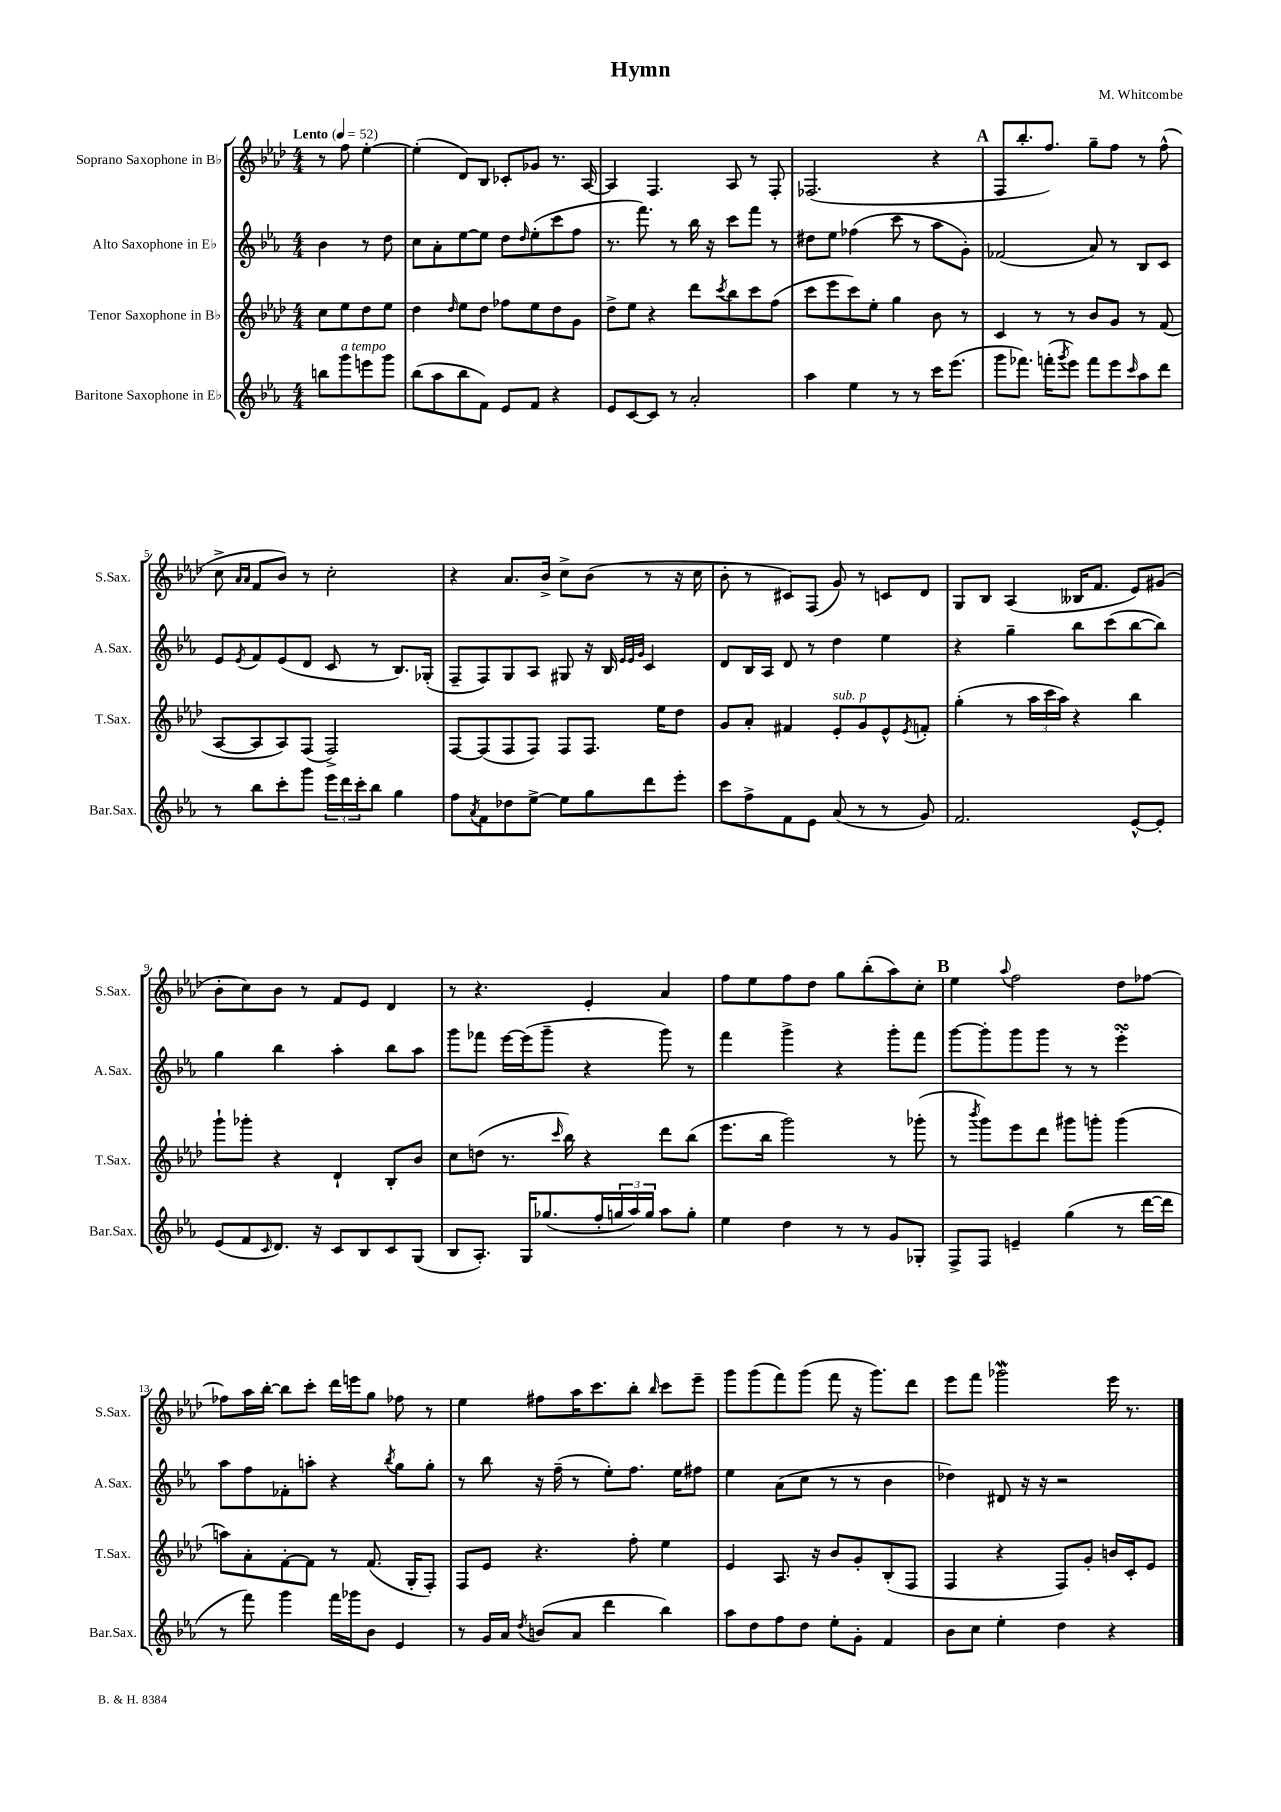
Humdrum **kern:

**kern	**kern	**kern	**kern
*staff4	*staff3	*staff2	*staff1
*clefG2	*clefG2	*clefG2	*clefG2
*k[b-e-a-]	*k[b-e-a-d-]	*k[b-e-a-]	*k[b-e-a-d-]
*M4/4	*M4/4	*M4/4	*M4/4
*MM52	*MM52	*MM52	*MM52
8bb	8cc	4b-	8r
8ggg	8ee-	.	8ff
8eee	8dd-	8r	[4ee-'
8ggg	8ee-	8dd	.
=	=	=	=
(8bb-	4dd-	8cc	(4ee-']
8aa-	.	8a-'	.
.	16qqdd-	.	.
8bb-	8ee-	[8ee-	8d-)
8f)	8dd-	8ee-]	8B-
8e-	8ff-	8dd	8c-'
.	.	16qqdd	.
8f	8ee-	(8ee-'	8g-
4r	8dd-	8ccc	8.r
.	8g	8ff	.
.	.	.	[16A-
=	=	=	=
8e-	8dd-^	8.r	4A-]
[8c	8ee-	.	.
.	.	8.fff)	.
8c]	4r	.	4.F
8r	.	8r	.
2a-'	8ddd-	16bb-	.
.	.	16r	.
.	8qccc	.	.
.	8bb-	8ccc	8A-
.	8ccc	8fff	8r
.	(8ff	8r	8F'
=	=	=	=
4aa-	8ccc	8dd#	(2.F-
.	8eee-	8ee-	.
4ee-	8ccc)	(4ff-	.
.	8ee-'	.	.
8r	4gg	8ccc	.
8r	.	8r	.
16ccc	8b-	8aa-	4r
(8.eee-	.	.	.
.	8r	8g')	.
=	=	=	=
8ggg	4c	(2f-	8F
8.fff-)	.	.	8.bb-'
.	8r	.	.
(16fff'	.	.	8.ff)
8qggg	.	.	.
8eee-)	8r	.	.
8fff	8b-	8a-)	8gg~
8eee-	8g	8r	8ff
16qqccc	.	.	.
8aa-	8r	8B-	8r
8ddd	(8f	8c	(8ff^^
=	=	=	=
8r	[8A-	8e-	8cc^
.	.	.	16qqa-
.	.	8qe-	16qqa-
8bb-	8A-]	8f	8f
8ccc'	8A-)	(8e-	8b-)
8ggg	(8F	8d	8r
24eee-	2F^)	8c	2cc'
24ddd	.	.	.
24ccc'	.	.	.
8bb-	.	8r	.
4gg	.	8.B-)	.
.	.	(16G-'	.
=	=	=	=
8ff	[8F	8F~	4r
8qa-	.	.	.
8f	(8F]	8F)	.
8dd-	8F	8G	8.a-
[8ee-^	8F)	8A-	.
.	.	.	16b-^
8ee-]	8F	8G#	8cc^
8gg	8.F	16r	(8b-
.	.	16B-	.
.	.	32qqe-	.
.	.	32qqe-	.
.	.	32qqg	.
8ddd	.	4c	8r
.	16ee-	.	.
8eee-'	8dd-	.	16r
.	.	.	16cc
=	=	=	=
8ccc	8g	8d	8b-'
8ff^	8a-'	16B-	8r
.	.	16A-	.
8f	4f#	8d	8c#)
8e-	.	8r	(8F
(8a-	8e-'	4dd	8g)
8r	8g	.	8r
8r	8e-^^	4ee-	8c
.	8qe-	.	.
8g)	8f'	.	8d-
=	=	=	=
2.f	(4gg'	4r	8G
.	.	.	8B-
.	8r	4gg~	(4A-
.	24aa-	.	.
.	24ccc	.	.
.	24aa-)	.	.
.	4r	8bb-	16B--
.	.	.	8.f
.	.	(8ccc	.
[8e-^^	4bb-	[8bb-	8e-)
8e-']	.	8bb-])	(8g#
=	=	=	=
(8e-	8ggg`	4gg	8b-'
8f	8ggg-'	.	8cc)
16qqc	.	.	.
8.d)	4r	4bb-	8b-
.	.	.	8r
16r	.	.	.
8c	4d-`	4aa-'	8f
8B-	.	.	8e-
8c	8B-'	8bb-	4d-
(8G	8b-	8aa-	.
=	=	=	=
8B-	8cc	8ggg	8r
8.A-')	(8dd	8fff-	4.r
.	8.r	[16eee-	.
16G	.	(16eee-]	.
(8.gg-	.	8ggg~	.
.	16qqccc	.	.
.	16bb-)	.	.
.	4r	4r	4e-'
16ff'	.	.	.
24gg	.	.	.
24aa-)	.	.	.
24gg	.	.	.
8aa-	8ddd-	8ggg)	4a-
8gg'	(8bb-	8r	.
=	=	=	=
4ee-	8.eee-	4fff	8ff
.	.	.	8ee-
.	16bb-	.	.
4dd	2ggg)	4ggg^	8ff
.	.	.	8dd-
8r	.	4r	8gg
8r	.	.	(8bb-'
8g	8r	8ggg'	8aa-)
8G-'	(8ggg-'	8fff	8cc'
=	=	=	=
8F^	8r	[8ggg	4ee-
.	8qbbb-	.	.
8F	8ggg)	8ggg']	.
.	.	.	8qqaa-
4e~	8eee-	8ggg	2ff
.	8ddd-	8ggg	.
(4gg	8ggg#	8r	.
.	8ggg'	8r	.
8r	(4ggg	4eee-'	8dd-
[16ddd	.	.	[8ff-
16ddd]	.	.	.
=	=	=	=
8r	8aa)	8aa-	8ff-]
8fff)	8a-'	8ff	16aa-
.	.	.	[16bb-'
4ggg	[8f'	8f-'	8bb-]
.	8f]	8aa'	8ccc'
16fff	8r	4r	16ddd-
16ggg-	.	.	16eee
8b-	(8.f	.	8gg
.	.	8qbb-	.
4e-	.	8gg	8ff-
.	16G'	.	.
.	8F')	8gg'	8r
=	=	=	=
8r	8F	8r	4ee-
16g	8e-	8bb-	.
16a-	.	.	.
8qdd	.	.	.
(8b	4.r	16r	8ff#
.	.	(16ff~	.
8a-	.	8r	16aa-
.	.	.	8.ccc
4ddd	.	8ee-')	.
.	8ff'	8.ff	8bb-'
.	.	.	16qqbb-
4bb-)	4ee-	.	8ccc
.	.	16ee-	.
.	.	8ff#	8eee-~
=	=	=	=
8aa-	4e-	4ee-	8ggg
8dd	.	.	(8ggg
8ff	8.A-	(8a-	8fff)
8dd	.	8cc	(8ggg
.	16r	.	.
8ee-'	8b-	8r	8fff
8g'	8g'	8r	16r
.	.	.	8.ggg)
4f	(8B-'	4b-	.
.	8F	.	8ddd-
=	=	=	=
8b-	4F	4dd-)	8eee-
8cc	.	.	8fff
4ee-'	4r	8d#	2ggg-
.	.	16r	.
.	.	16r	.
4dd	8F)	2r	.
.	8g'	.	.
4r	16b	.	16eee-
.	16c'	.	8.r
.	8e-	.	.
==	==	==	==
*-	*-	*-	*-
